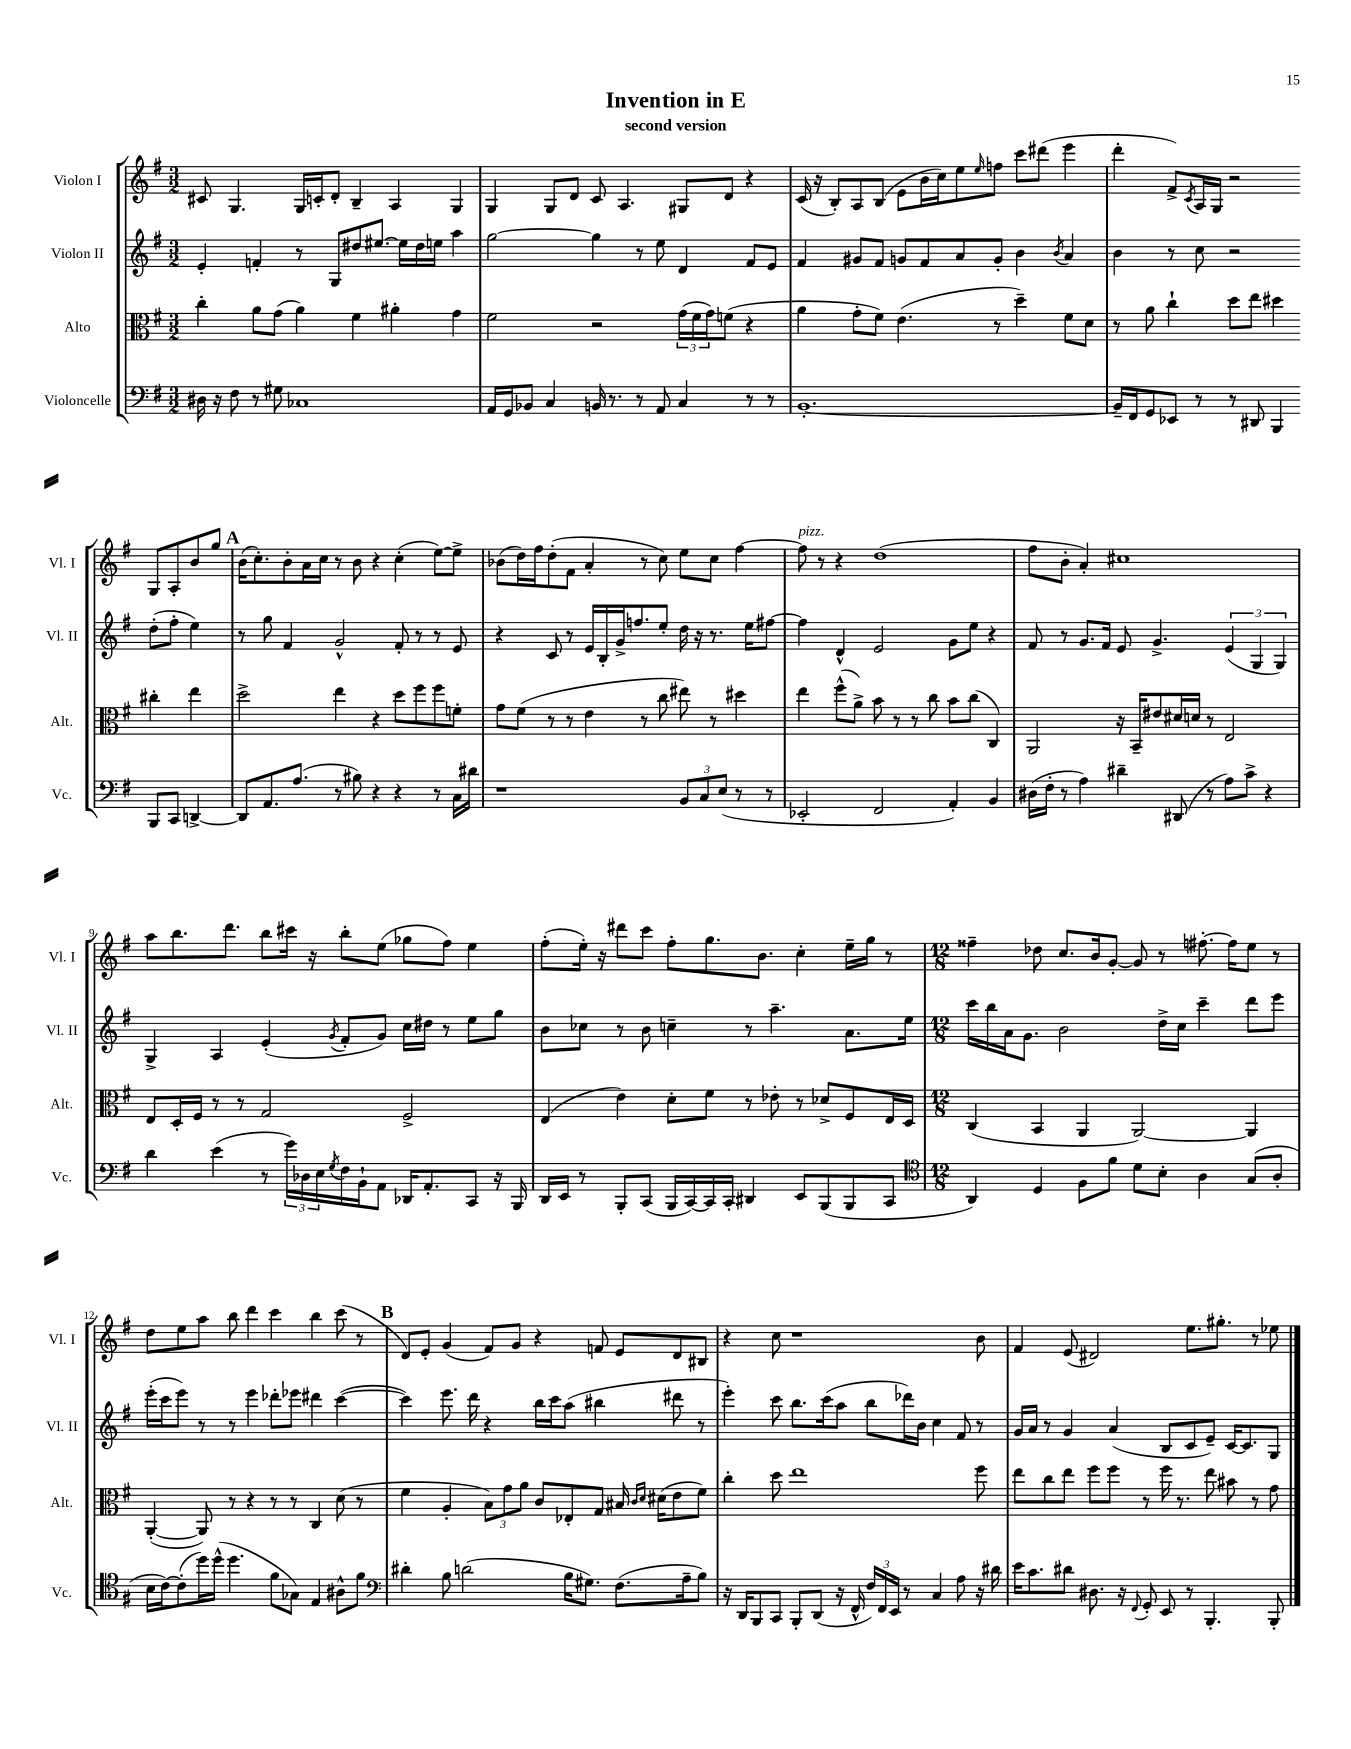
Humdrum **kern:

**kern	**kern	**kern	**kern
*part4	*part3	*part2	*part1
*staff4	*staff3	*staff2	*staff1
*I"Violoncelle	*I"Alto	*I"Violon II	*I"Violon I
*I'Vc.	*I'Alt.	*I'Vl. II	*I'Vl. I
*clefF4	*clefC3	*clefG2	*clefG2
*k[f#]	*k[f#]	*k[f#]	*k[f#]
*M3/2	*M3/2	*M3/2	*M3/2
=1	=1	=1	=1
16D#X\	4cc'\	4e'/	8c#X/
16r	.	.	.
8F#\	.	.	4.G/
8r	8a\L	4fn'/	.
8G#X\	(8g\J	.	.
1C-X	4a\)	8r	16G/LL
.	.	.	16cn'/J
.	.	8G/L	8d'/J
.	4f#\	8dd#X/	4B~/
.	.	[8.ee#X/J	.
.	4a#X'\	.	4A/
.	.	16ee#\LL]	.
.	.	16dd#\	.
.	.	16een\JJ	.
.	4g\	4aa\	4G/
=2	=2	=2	=2
16AA/LL	2f#\	[2gg\	4G/
16GG/J	.	.	.
8BB-X/J	.	.	.
4C/	.	.	8G/L
.	.	.	8d/J
16BBn/	2r	4gg\]	8c/
8.r	.	.	.
.	.	.	4.A/
8r	.	8r	.
8AA/	.	8ee\	.
4C/	(24g\LL	4d/	8G#X/L
.	24f#\	.	.
.	24g\J)	.	.
.	(8fn\J	.	8d/J
8r	4r	8f#/L	4r
8r	.	8e/J	.
=3	=3	=3	=3
[1.BB'	4a\	4f#/	(16c/
.	.	.	16r
.	.	.	8B'/L)
.	8g'\L	8g#X/L	8A/
.	8f#\J)	8f#/J	(8B/J
.	(4.e\	8gn/L	8e\L
.	.	8f#/	16b\L
.	.	.	16cc\J)
.	.	8a/	8ee\
.	.	.	16qqee/
.	8r	8g'/J	8ffn\J
.	4dd~\)	4b\	8ccc\L
.	.	.	(8ddd#X\J
.	.	8qb/	.
.	8f#\L	4a/	4eee\
.	8d\J	.	.
=4	=4	=4	=4
16BB~/LL]	8r	4b\	4ddd'\
16FF#/J	.	.	.
8GG/	8a\	.	.
8EE-X/J	4cc`\	8r	8f#^/L)
.	.	.	8qc/
8r	.	8cc\	16A/L
.	.	.	16G/JJ
8r	8dd\L	2r	2r
8DD#X/	8ee\J	.	.
4BBB/	4dd#X\	.	.
8BBB/L	4cc#X'\	(8dd'\L	8G/L
8CC/J	.	8ff#'\J	8A'/
[4DDn^/	4ee\	4ee\)	8b/
.	.	.	8gg/J
!!LO:LB:g=z
!!LO:REH:place=s1:t=A
=5	=5	=5	=5
8DD/L]	2dd^\	8r	(16b\KL
.	.	.	8.cc'\)
8.AA/	.	8gg\	.
.	.	4f#/	8b'\
(8.A/J	.	.	.
.	.	.	16a\L
.	.	.	16cc\JJ
8r	4ee\	2g^^/	8r
8B#X\)	.	.	8b\
4r	4r	.	4r
4r	8dd\L	8f#'/	(4cc'\
.	8ff#\	8r	.
8r	8ff#\	8r	[8ee\L)
16C\LL	8fn'\J	8e/	8ee^\J]
16d#X\JJ	.	.	.
=6	=6	=6	=6
1r	8g\L	4r	(8b-X\L
.	(8f#\J	.	16dd\L)
.	.	.	16ff#\J
.	8r	8c/	(8dd'\
.	8r	8r	8f#\J
.	4e\	16e/LL	4a'/
.	.	16B'/	.
.	.	16g^/J	.
.	.	8.ffn/	.
.	8r	.	8r
.	8cc\	8ee'/J	8cc\)
12BB/L	8ee#X\)	16dd\	8ee\L
.	.	16r	.
12C/	.	.	.
.	8r	8.r	8cc\J
(12E/J	.	.	.
8r	4dd#X\	.	[4ff#\
.	.	16ee\KL	.
8r	.	[8ff#X\J	.
=7	=7	=7	=7
!	!	!	!LO:TX:a:i:t=pizz.
2EE-X'/	4ee\	4ff#\]	8ff#\]
.	.	.	8r
.	(8ff#^^\L	4d^^/	4r
.	8a^\J)	.	.
2FF#/	8b\	2e/	(1dd
.	8r	.	.
.	8r	.	.
.	8cc\	.	.
4AA'/)	8b\L	8g\L	.
.	(8cc\J	8ee\J	.
4BB/	4C/)	4r	.
=8	=8	=8	=8
(16D#X\LL	2AA/	8f#/	8ff#\L
16F#'\JJ	.	.	.
8r	.	8r	8b'\J
4A\)	.	8.g/L	4a'/)
.	.	16f#/Jk	.
4d#X~\	16r	8e/	1cc#X
.	16BB~/KL	.	.
.	8e#X/	4.g^/	.
(8DD#X/	16d#X/L	.	.
.	16dn/JJ	.	.
8r	8r	.	.
8A\L)	2E/	(6e/	.
8c^\J	.	.	.
.	.	6G/	.
4r	.	.	.
.	.	6G/)	.
!!LO:LB:g=z
=9	=9	=9	=9
4d\	8E/L	4G^/	8aa\L
.	16D'/L	.	8.bb\
.	16F#/JJ	.	.
(4e\	8r	4A/	.
.	.	.	8.ddd\J
.	8r	.	.
8r	2G/	(4e'/	8bb\L
24g\LL)	.	.	16ccc#X\Jk
24D-X\	.	.	.
.	.	.	16r
24E\	.	.	.
8qG/	.	8qg/	.
16F#\	.	8f#'/L	8bb'\L
16BB`\J	.	.	.
8AA\J	.	8g/J)	(8ee\J
16DD-X/KL	2F#^/	16cc\LL	8gg-X\L
8.AA'/	.	16dd#X\JJ	.
.	.	8r	8ff#\J)
8CC/J	.	8ee\L	4ee\
16r	.	8gg\J	.
16BBB/	.	.	.
=10	=10	=10	=10
16DD/LL	(4E/	8b\L	(8ff#'\L
16EE/JJ	.	.	.
8r	.	8cc-X\J	16ee'\Jk)
.	.	.	16r
8BBB'/L	4e\)	8r	8ddd#X\L
(8CC/J	.	8b\	8ccc\J
16BBB/LL	8d'\L	4ccn~\	8ff#'\L
[16CC/)	.	.	.
16CC/]	8f#\J	.	8.gg\
16CC'/JJ	.	.	.
4DD#X/	8r	8r	.
.	.	.	8.b\J
.	8e-X'\	4.aa~\	.
8EE/L	8r	.	4cc'\
(8BBB/	8d-X^/L	.	.
8BBB/	8F#/	8.a\L	16ee~\LL
.	.	.	16gg\JJ
8CC/J	16E/L	.	8r
.	16D/JJ	16ee\Jk	.
=11	=11	=11	=11
*clefC4	*	*	*
*M12/8	*M12/8	*M12/8	*M12/8
4AA/)	(4C/	16ccc\LL	4ff##X~\
.	.	16bb\	.
.	.	16a\J	.
.	.	8.g\J	.
4D/	4BB/	.	8dd-X\
.	.	2b\	8.cc/L
8F#\L	4AA/	.	.
.	.	.	16b/k
8f#\J	.	.	[8g'/J
8d\L	[2AA/)	.	8g/]
8B'\J	.	16dd^\LL	8r
.	.	16cc\JJ	.
4A\	.	4ccc~\	[8.ff#X'\
.	.	.	16ff#\KL]
(8G/L	4AA/]	8ddd\L	8ee\J
8A'/J	.	8eee\J	8r
!!LO:LB:g=z
=12	=12	=12	=12
16B\LL	([4AA'/	(16eee'\LL	8dd\L
[16c\J)	.	16ccc\J	.
(8c'\]	.	8eee\J)	8ee\
16dd\L)	8AA/])	8r	8aa\J
(16dd^^\JJ	.	.	.
4.dd\	8r	8r	8bb\
.	4r	4eee\	4ddd\
8f#\L	8r	8ddd-X'\L	4ccc\
8G-X\J)	8r	8eee-X\J	.
4E/	4C/	4ddd#X\	4bb\
8A#X^^\L	(8d\	([4ccc\	(8ccc\
8f#\J	8r	.	8r
!!LO:REH:place=s1:t=B
=13	=13	=13	=13
*clefF4	*	*	*
4d#X'\	4f#\	4ccc\])	8d/L)
.	.	.	8e'/J
8B\	4A'/	8.eee\	(4g/
(2dn\	.	.	.
.	.	16ddd\	.
.	12B\L)	4r	8f#/L)
.	12g\	.	.
.	.	.	8g/J
.	12a\J	.	.
.	8c/L	16bb\LL	4r
.	.	16ccc\J	.
16B\KL	8E-X'/	(8aa\J	.
8.G#X\J)	.	.	.
.	8G/J	4bb#X\	8fn/
(8.F#\L	16B#X/	.	8e/L
.	16qqc/LL	.	.
.	16qqd/JJ	.	.
.	(16d#X\KL	.	.
.	8e\	8ddd#X\	8d/
16A~\k	.	.	.
8B\J)	8f#\J)	8r	8B#X/J
=14	=14	=14	=14
16r	4cc'\	4eee'\)	4r
16DD/KL	.	.	.
8BBB/	.	.	.
8CC/J	8dd\	8ccc\	8cc\
8BBB'/L	1ee	8.bb\L	1r
(8DD/J	.	.	.
.	.	(16ccc\k	.
16r	.	8aa\J	.
16FF#^^/	.	.	.
24F#/LL)	.	8bb\L	.
24FF#/	.	.	.
24EE/JJ	.	.	.
8r	.	16ddd-X\L)	.
.	.	16b\JJ	.
4C/	.	4cc\	.
8A\	.	8f#/	.
16r	8ff#\	8r	8b\
16d#X\	.	.	.
=15	=15	=15	=15
16e\KL	8ee\L	16g/LL	4f#/
8.c\	.	16a/JJ	.
.	8cc\	8r	.
8d#X\J	8ee\J	4g/	(8e/
8.D#X\	8ff#\L	.	2d#X/)
.	8ff#\J	(4a/	.
16r	.	.	.
8qqFF#/	.	.	.
8GG'/	8r	.	.
8EE/	16ff#\	8B/L	.
.	8.r	.	.
8r	.	8c/	8.ee\L
4.BBB'/	8ee\	8e~/J)	.
.	.	.	8.gg#X'\J
.	8b#X\	[16c/KL	.
.	.	8.c/]	.
.	8r	.	8r
8BBB'/	8g\	8G/J	8ee-X\
==	==	==	==
*-	*-	*-	*-
